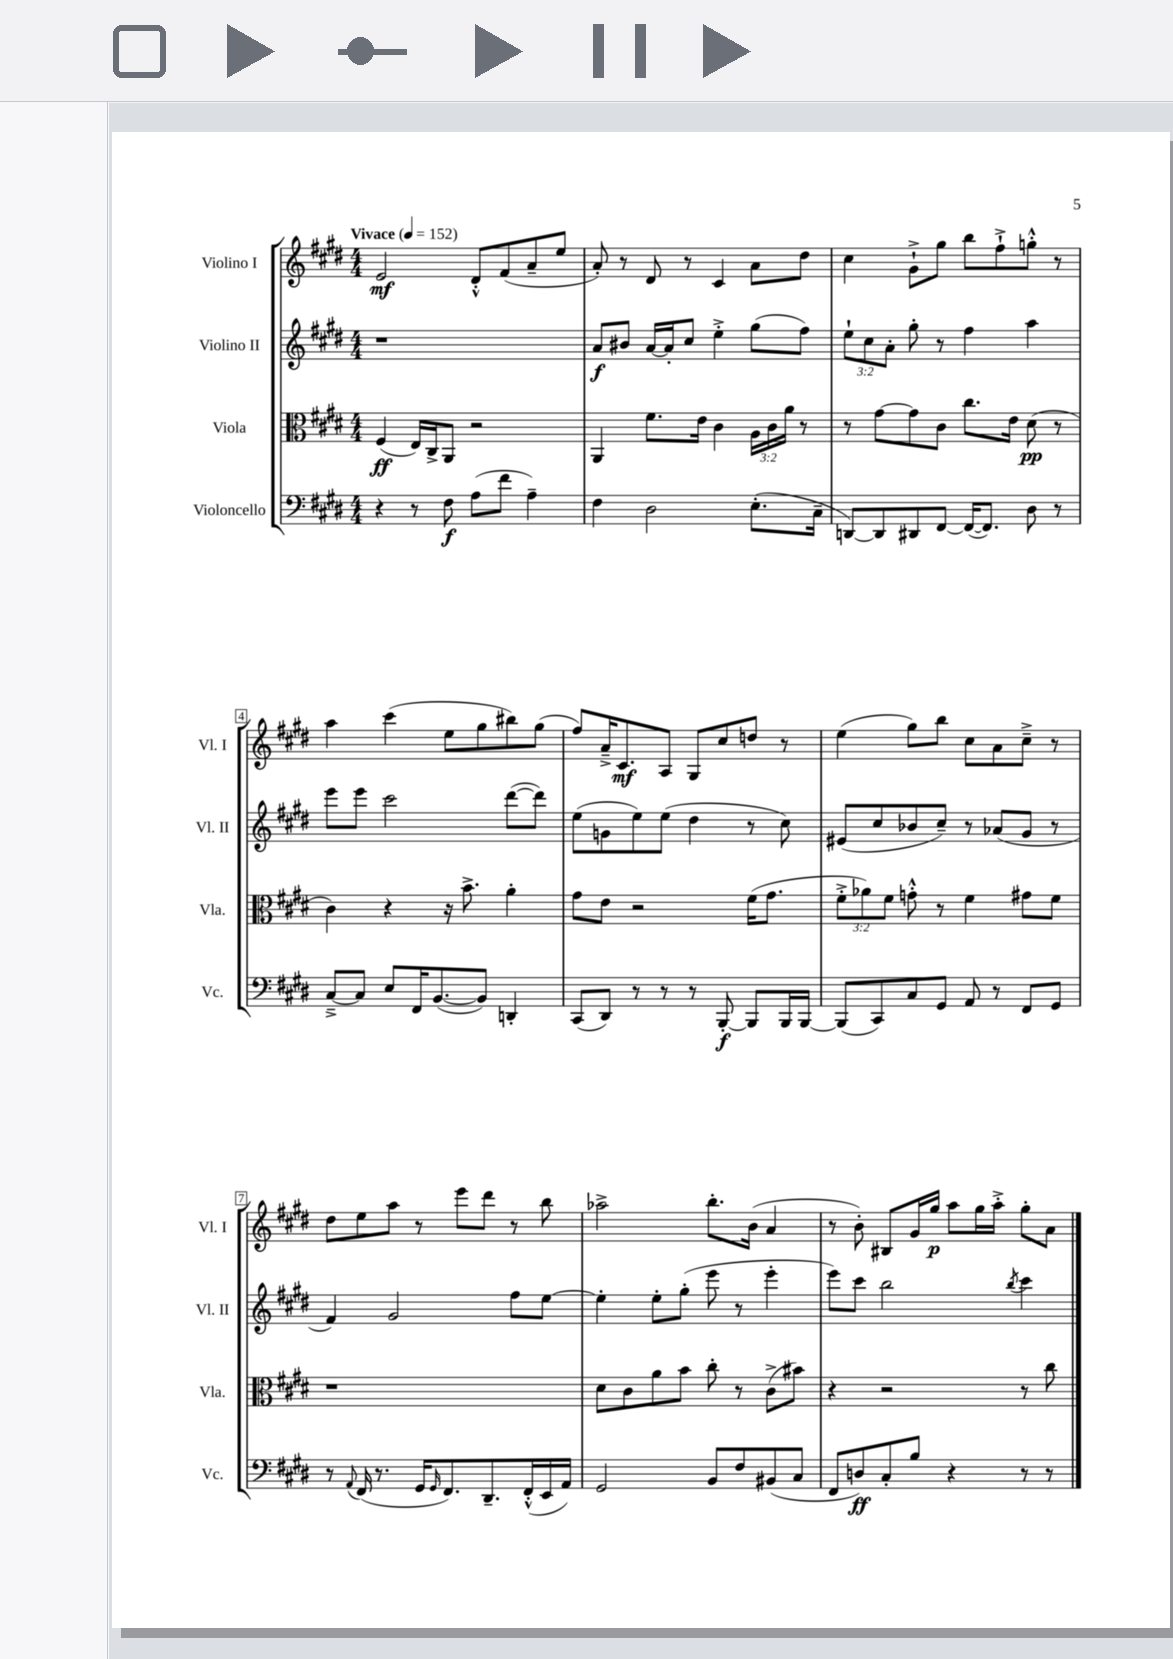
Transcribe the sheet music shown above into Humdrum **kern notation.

**kern	**kern	**kern	**kern
*staff4	*staff3	*staff2	*staff1
*clefF4	*clefC3	*clefG2	*clefG2
*k[f#c#g#d#]	*k[f#c#g#d#]	*k[f#c#g#d#]	*k[f#c#g#d#]
*M4/4	*M4/4	*M4/4	*M4/4
*MM152	*MM152	*MM152	*MM152
4r	(4F#/	1r	2e/
8r	16E/LL)	.	.
.	16C#^/J	.	.
8F#\	8AA/J	.	.
(8A\L	2r	.	8d#'^^/L
8f#\J	.	.	(8f#/
4A~\)	.	.	8a~/
.	.	.	8ee/J
=	=	=	=
4F#\	4AA/	8a/L	8a'/)
.	.	8b#/J	8r
2D#\	8.f#\L	[16a/LL	8d#/
.	.	16a'/]J	.
.	.	8cc#/J	8r
.	16e\Jk	.	.
.	4c#\	4ee'^\	4c#/
(8.E'\L	24A\LL	(8gg#\L	8a\L
.	24c#\	.	.
.	24a\JJ	.	.
.	8r	8ff#\J)	8dd#\J
16C#~\Jk	.	.	.
=	=	=	=
[8DD/L)	8r	12ee`\L	4cc#\
.	.	12cc#\	.
8DD/]	[8g#\L	.	.
.	.	12a'\J	.
8DD#/	8g#\]	8gg#'\	8g#`^\L
[8FF#/J	8c#\J	8r	8gg#\J
(16FF#/_LK	8.cc#\L	4ff#\	8bb\L
8.FF#/]J)	.	.	.
.	.	.	8ff#`^\
.	16e\Jk	.	.
8D#\	(8d#\	4aa\	8gg'^^\J
8r	8r	.	8r
=	=	=	=
[8C#~^/L	4c#\)	8eee\L	4aa\
8C#/]J	.	8eee\J	.
8E/L	4r	2ccc#\	(4ccc#\
16FF#/K	.	.	.
([8.BB/	.	.	.
.	16r	.	8ee\L
.	8.b^\	.	.
8BB/]J)	.	.	8gg#\
4DD'/	4a'\	([8ddd#\L	8bb#\)
.	.	8ddd#\]J)	(8gg#\J
=	=	=	=
(8CC#/L	8g#\L	(8ee\L	8ff#/L)
8DD#/J)	8e\J	8g\	16a~^/K
.	.	.	8.c#/
8r	2r	8ee\)	.
8r	.	(8ee\J	8A/J
8r	.	4dd#\	8G#/L
[8BBB'/	.	.	8cc#/
8BBB/]L	(16f#\LK	8r	8dd/J
.	8.g#\J	.	.
16BBB/L	.	8cc#\)	8r
[16BBB/JJ	.	.	.
=	=	=	=
(8BBB/]L	12f#'^\L	(8e#/L	(4ee\
.	12a-\)	.	.
8CC#/)	.	8cc#/	.
.	12f#\J	.	.
8C#/	8g'^^\	8b-/	8gg#\L)
8GG#/J	8r	8cc#~/J)	8bb\J
8AA/	4f#\	8r	8cc#\L
8r	.	(8a-/L	8a\
8FF#/L	8g#\L	8g#/J	8cc#~^\J
8GG#/J	8f#\J	8r	8r
=	=	=	=
8r	1r	4f#/)	8dd#\L
8qqAA/	.	.	.
(16FF#/	.	.	8ee\
8.r	.	.	.
.	.	2g#/	8aa\J
16GG#/LK	.	.	8r
16qqGG#/	.	.	.
8.FF#/)	.	.	.
.	.	.	8eee\L
8.DD#~/	.	.	8ddd#\J
.	.	8ff#\L	8r
(16FF#'^^/L	.	.	.
16EE/	.	[8ee\J	8bb\
16AA/JJ)	.	.	.
=	=	=	=
2GG#/	8d#\L	4ee'\]	2aa-^\
.	8c#\	.	.
.	8a\	8ee'\L	.
.	8b\J	(8gg#'\J	.
8BB/L	8cc#'\	8eee\	8.bb'\L
8F#/	8r	8r	.
.	.	.	(16b\Jk
(8BB#/	(8c#^\L	4eee'\	4a/
8C#/J	8b#\J)	.	.
=	=	=	=
8FF#/L	4r	8eee\L)	8r
8D/)	.	8ccc#\J	8b'\)
8C#'/	2r	2bb\	8B#/L
8B/J	.	.	16g#/L
.	.	.	16gg#/JJ
4r	.	.	8aa\L
.	.	.	16gg#\L
.	.	.	16aa'^\JJ
.	.	8qbb/	.
8r	8r	4ccc#\	8gg#'\L
8r	8cc#\	.	8a\J
==	==	==	==
*-	*-	*-	*-
